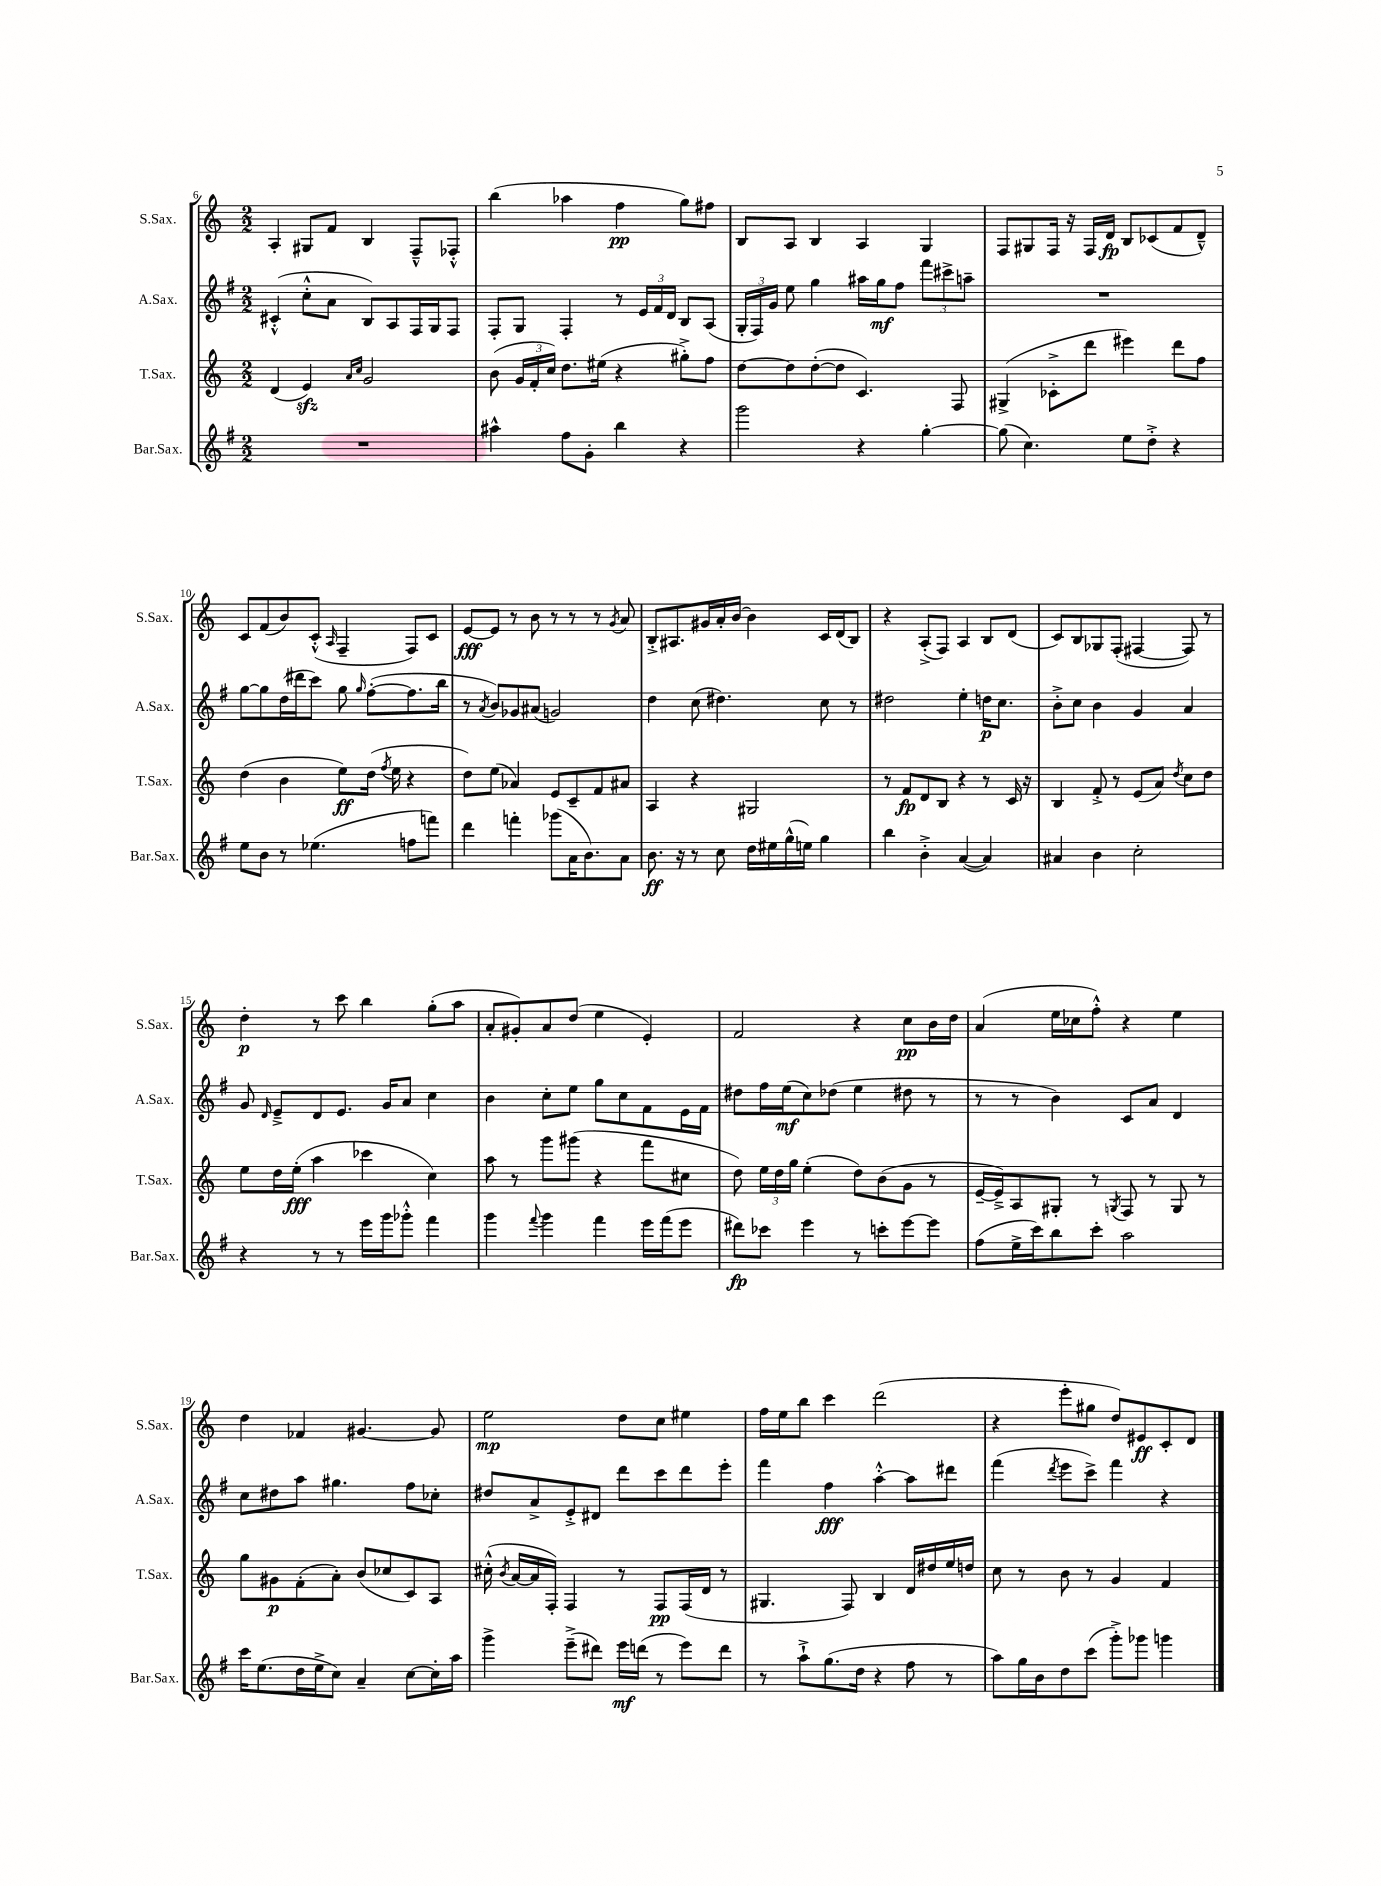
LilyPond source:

<<
\new StaffGroup <<
\new Staff = "s0" \with { instrumentName = "S.Sax." shortInstrumentName = "S.Sax." } {
    \clef treble \key c \major \numericTimeSignature \time 2/2
    \autoBeamOff a4-. gis8[ f'8] b4 f8[---^ fes8]-.-^ |
    b''4( aes''4 f''4\pp g''8[) fis''8] |
    b8[ a8] b4 a4 g4 |
    f8[ gis8 f16] r16 f16[ d'16]\fp b8[ ces'8( f'8 d'8]---^) |
    c'8[ f'8( b'8) c'8]-.-^( \grace { a16 } f4-- f8[) c'8] |
    e'8[~\fff e'8] r8 b'8 r8 r8 r8 \acciaccatura { g'8 } a'8 |
    b8[-.-> ais8. gis'16 a'16-. b'16]~ b'4 c'16[ d'16( b8]) |
    r4 a8[-.->( f8]) a4 b8[ d'8]( |
    c'8[) b8 ges8 f8]-.( fis4~ fis8) r8 |
    d''4-.\p r8 c'''8 b''4 g''8[-.( a''8] |
    a'8[-. gis'8-.) a'8 d''8]( e''4 e'4-.) |
    f'2 r4 c''8[\pp b'16 d''16] |
    a'4( e''16[ ces''16 f''8]-.-^) r4 e''4 |
    d''4 fes'4 gis'4.~ gis'8 |
    e''2\mp d''8[ c''8] eis''4 |
    f''16[ e''16 b''8] c'''4 d'''2( |
    r4 e'''8[-. gis''8] d''8[) eis'8\ff c'8-. d'8] \bar "|." |
}
\new Staff = "s1" \with { instrumentName = "A.Sax." shortInstrumentName = "A.Sax." } {
    \clef treble \key g \major \numericTimeSignature \time 2/2
    \autoBeamOff cis'4-.-^( c''8[-.-^ a'8] b8[) a8 fis16 g16 fis8] |
    fis8[-. g8] fis4-. r8 \tuplet 3/2 { e'16[ fis'16 d'16] } b8[ a8]( |
    \tuplet 3/2 { g16[-. fis16) g'16] } e''8 g''4 ais''16[ g''16\mf fis''8] \tuplet 3/2 { fis'''8[ cis'''8-> a''8]-- } |
    R1 |
    g''8[~ g''8 d''16( dis'''16 c'''8]) g''8 \grace { g''16 } fis''8[~-.( fis''8. b''16] |
    r8 \acciaccatura { a'8 } b'8[) ges'8 ais'8]( g'2) |
    d''4 c''8( dis''4.) c''8 r8 |
    dis''2 e''4-. d''16[\p c''8.] |
    b'8[-.-> c''8] b'4 g'4 a'4 |
    g'8 \grace { d'16 } e'8[---> d'8 e'8.] g'16[ a'8] c''4 |
    b'4 c''8[-. e''8] g''8[ c''8 fis'8 e'16 fis'16] |
    dis''8[ fis''16 e''16\mf( c''8) des''8]( e''4 dis''8 r8 |
    r8 r8 b'4) c'8[ a'8] d'4 |
    c''8[ dis''8 a''8] gis''4. fis''8[ ces''8]-. |
    dis''8[ a'8-> e'8-.-> dis'8] d'''8[ c'''8 d'''8 e'''8]-. |
    fis'''4 fis''4\fff a''4~-.-^ a''8[ dis'''8] |
    fis'''4( \acciaccatura { d'''8 } e'''8[ c'''8]->) fis'''4 r4 \bar "|." |
}
\new Staff = "s2" \with { instrumentName = "T.Sax." shortInstrumentName = "T.Sax." } {
    \clef treble \key c \major \numericTimeSignature \time 2/2
    \autoBeamOff d'4( e'4\sfz) \grace { a'16[ c''16] } g'2 |
    b'8( \tuplet 3/2 { g'16[ f'16-. c''16]) } d''8.[ eis''16]( r4 gis''8[-.->) f''8] |
    d''8[~ d''8 d''8~-.( d''8] c'4.) f8 |
    gis4->( ces'8[-.-> d'''8] eis'''4) d'''8[ f''8] |
    d''4( b'4 e''8[\ff) d''16]( \acciaccatura { f''8 } e''16 r4 |
    d''8[) e''8]( aes'4) e'8[ c'8-- f'8 ais'8] |
    a4 r4 gis2 |
    r8 f'8[\fp d'8 b8] r4 r8 c'16 r16 |
    b4 f'8-.-> r8 e'8[( a'8]) \acciaccatura { d''8 } c''8[ d''8] |
    e''8[ d''16 e''16]-.\fff( a''4 ces'''4 c''4) |
    a''8 r8 g'''8[ gis'''8]( r4 f'''8[ cis''8] |
    d''8) \tuplet 3/2 { e''16[ d''16 g''16] } e''4-.( d''8[) b'8( g'8] r8 |
    e'16[~-- e'16--->) a8 gis8]-. r8 \acciaccatura { g8 } f8 r8 g8 r8 |
    g''8[ gis'8\p f'8-.( a'8]-.) b'8[( ces''8 c'8) a8] |
    cis''16-.-^( \acciaccatura { b'8 } a'16[~ a'16 f16]-.) f4 r8 f8[\pp f16( d'16] r8 |
    gis4. f8) b4 d'16[ dis''16 e''16 d''16] |
    c''8 r8 b'8 r8 g'4 f'4 \bar "|." |
}
\new Staff = "s3" \with { instrumentName = "Bar.Sax." shortInstrumentName = "Bar.Sax." } {
    \clef treble \key g \major \numericTimeSignature \time 2/2
    \autoBeamOff R1 |
    ais''4-^ fis''8[ g'8]-. b''4 r4 |
    g'''2 r4 g''4~-. |
    g''8( c''4.) e''8[ d''8]-.-> r4 |
    e''8[ b'8] r8 ees''4.( f''8[ f'''8]) |
    d'''4 f'''4-. ges'''8[( a'16 b'8.) a'8] |
    b'8.\ff r16 r8 c''8 d''16[ eis''16 g''16-^( e''16]) g''4 |
    b''4 b'4-.-> a'4~( a'4) |
    ais'4 b'4 c''2-. |
    r4 r8 r8 e'''16[ g'''16 ges'''8]-.-^ fis'''4 |
    g'''4 \appoggiatura { fis'''8 } g'''4 fis'''4 e'''16[ fis'''16( e'''8] |
    dis'''8[\fp) ces'''8] e'''4 r8 c'''8[-. e'''8~ e'''8] |
    fis''8[( e''16-> c'''16) b''8 c'''8]-. a''2 |
    c'''16[ e''8.( d''16 e''16-> c''8]) a'4-- c''8[~ c''16-. a''16] |
    g'''4-> e'''8[--->( dis'''8]) e'''16[\mf d'''16]( r8 e'''8[) d'''8] |
    r8 a''8[-!-> g''8.( d''16] r4 fis''8 r8 |
    a''8[) g''16 b'16 d''8 c'''8]( g'''8[-.->) ges'''8] g'''4 \bar "|." |
}
>>
>>
\layout { \context { \Score currentBarNumber = #6 } }
